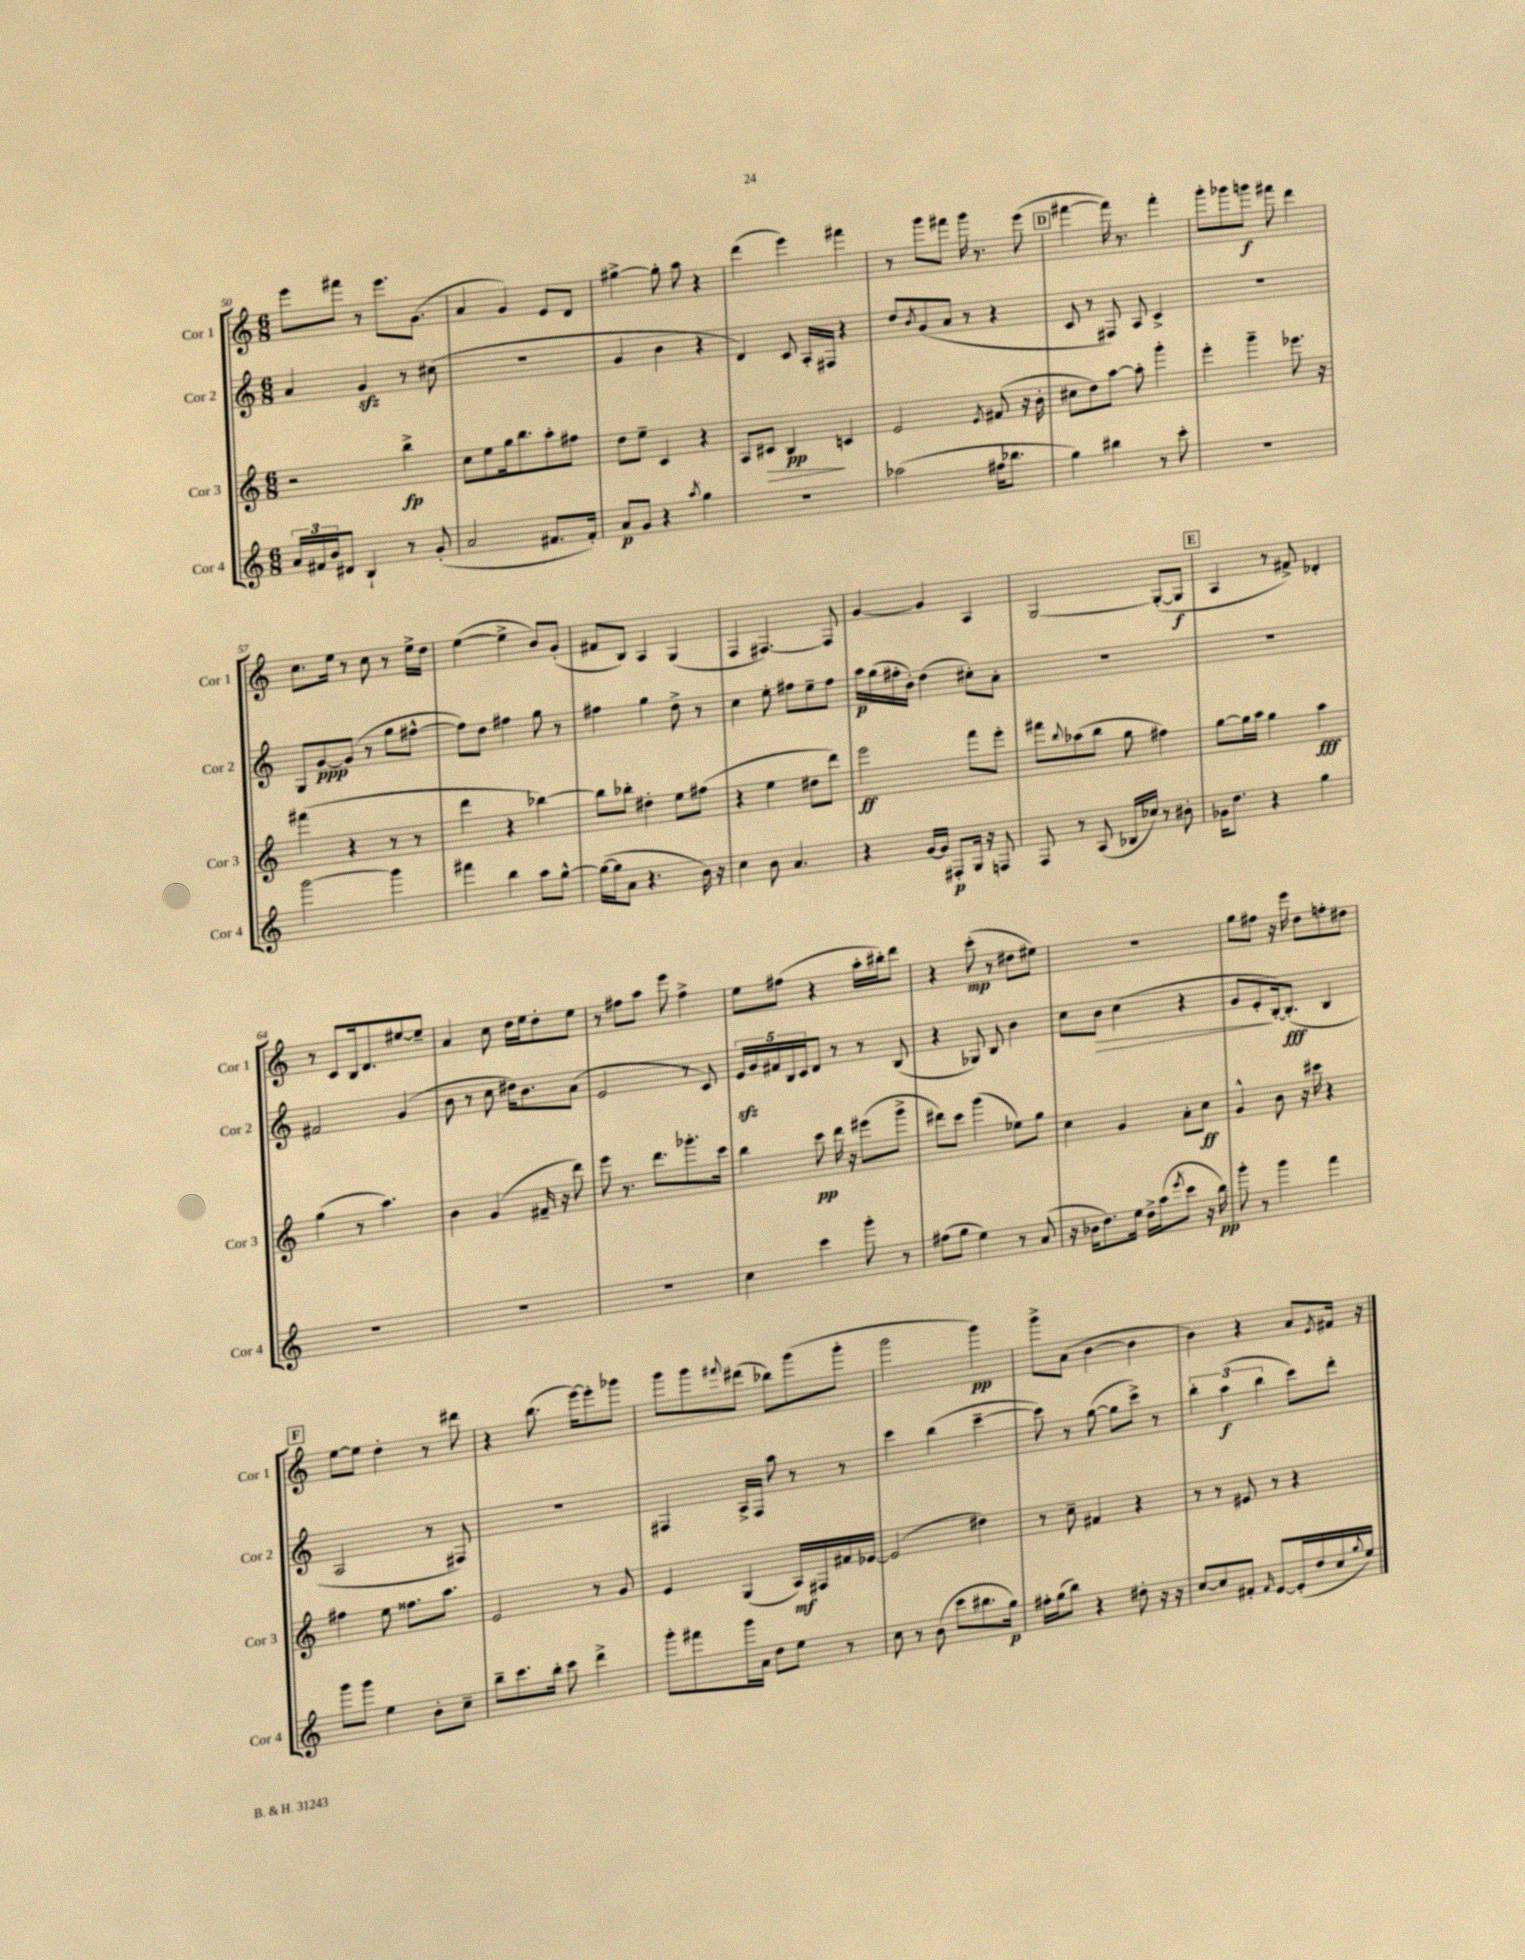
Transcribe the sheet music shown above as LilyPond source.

<<
\new StaffGroup <<
\new Staff = "s0" \with { instrumentName = "Cor 1" shortInstrumentName = "Cor 1" } {
    \clef treble \key c \major \numericTimeSignature \time 6/8
    e'''8 fis'''8 r8 e'''8. g'8.( |
    a'4 g'4) e'8 d'8 |
    gis''4~-> gis''8-. a''8 r4 |
    d'''4( e'''4) fis'''4 |
    r8 g'''8 fis'''8 g'''16 r8. e'''8( |
    \mark \markup { \box "D" } fis'''4~ fis'''16) r8. fis'''4-. |
    g'''8-. ges'''8 g'''8\f fis'''8 d'''4 |
    c''8. e''16 r8 c''8 r8 e''16-> d''16 |
    e''4~( e''4-> b'8) g'8-.( |
    fis'8 b8) a4 g4( |
    f4 fis4.~) fis8 |
    g'4~ g'4 a4 |
    g2~ g8~-.( g8\f |
    \mark \markup { \box "E" } a4 r8 fis'8->) des'4-. |
    r8 c'8 b16 d'8. eis''8~ eis''8-- |
    a'4 c''8 d''16 e''16 d''8-. e''8 |
    r8 fis''8 a''8 e'''8 fis''4-> |
    e''8 fis''8( r4 a''16-. bis''16-.) d'''8 |
    r4 c'''8-.\mp( r8 dis''8 eis''8) |
    R2. |
    g''8 fis''8 r16 e'''16 d''8 f''8-. dis''8 |
    \mark \markup { \box "F" } e''8~ e''8 d''4-. r8 dis'''8 |
    r4 b''8.( e'''16~) e'''8-. ges'''8 |
    g'''8 g'''8 \appoggiatura { fis'''8 } dis'''8( bes''8) g'''8( g'''8-. |
    g'''2 g'''4\pp) |
    g'''8-> a'8( b'4~ b'4 |
    b'4) r4 a'8 \acciaccatura { e'8 } fis'16 r16 \bar "|." |
}
\new Staff = "s1" \with { instrumentName = "Cor 2" shortInstrumentName = "Cor 2" } {
    \clef treble \key c \major \numericTimeSignature \time 6/8
    a'4 g'4\sfz r8 cis''8( |
    R2. |
    g'4 b'4 r4 |
    d'4) c'8 a16-. fis16 r4 |
    d''8 \acciaccatura { b'8 } g'8( a'8 r8 r4 |
    \mark \markup { \box "D" } c'8 r8 fis8) a8 c'4-> |
    R2. |
    g8 g'8~\ppp g'8( r8 g''8 fis''8~-^ |
    fis''8) d''8 fis''4 g''8 r8 |
    fis''4 g''4 d''8-> r8 |
    c''4 e''8-. fis''8 e''8-- fis''8 |
    a''16\p g''16( fis''16-. b'16-.) d''4( cis''8-.) a'8-. |
    R2. |
    \mark \markup { \box "E" } R2. |
    fis'2 g'4( |
    b'8 r8 c''8 dis''16) b'8. a'8( |
    e'2 r8 c'8) |
    \tuplet 5/4 { e'16\sfz g'16 fis'16 b16 c'16 } d'8 r8 r8 b8( |
    r4 ges8) b8 b'4 |
    c''8 b'8\> c''4( r4 |
    g'8 e'8-.\! b16~-.) b8.-.\fff( b4 |
    \mark \markup { \box "F" } a2 r8 fis8) |
    R2. |
    fis4 a16-> fis16 a''8 r8 r8 |
    c'''4 b''4( c'''4~-- |
    c'''8) r8 g''8~( g''8 c'''8->) r8 |
    \tuplet 3/2 { b''4-. a''4\f( b''4 } c'''8) d'''8-. \bar "|." |
}
\new Staff = "s2" \with { instrumentName = "Cor 3" shortInstrumentName = "Cor 3" } {
    \clef treble \key c \major \numericTimeSignature \time 6/8
    r2 b''4->\fp |
    c''8 e''8 g''16 b''8. a''8-. fis''8 |
    d''8 e''8-- c'4 r4 |
    a8 cis'8\> b4\pp\! c'4 |
    e'2 \acciaccatura { e'8 } fis'8( r16 b'16-. |
    \mark \markup { \box "D" } cis''8 d''8) a''8~ a''8-. g'''4-. |
    e'''4-. g'''4-- ees'''8. r16 |
    fis'''4( r4 r8 r8 |
    d'''4 r4 bes''4~) |
    bes''8 bes''8-. dis''4-. e''8 fis''8( |
    r4 e''4 dis''8 d'''8) |
    e'''2\ff f'''8 e'''8-. |
    fis'''8 \appoggiatura { b''8 } aes''8( b''8 g''8 fis''4) |
    \mark \markup { \box "E" } g''8~ g''16 a''16 g''4 a''4\fff |
    g''4( r8 a''4.) |
    b'4 g'4( fis'16-- r16 d'''8) |
    e'''8 r8. d'''8. ges'''8.-. c'''16 |
    b''4 c'''8\pp d'''16 r16 eis'''8( g'''8-> |
    dis'''8) c'''8 g'''4( ees''8) g''8 |
    c''4 g'4 a'8-. c''8\ff |
    g'4-^ b'8 r16 cis'''16 r4 |
    \mark \markup { \box "F" } fis''4 e''8 fisis''8. a''8. |
    e'2 r8 g'8 |
    e'4 g4( a16\mf) fis16 fis'16 ees'16~ |
    ees'2( dis''4) |
    r8 c''8-- fis'4 r4 |
    r8 r8 eis'8 r8 r4 \bar "|." |
}
\new Staff = "s3" \with { instrumentName = "Cor 4" shortInstrumentName = "Cor 4" } {
    \clef treble \key c \major \numericTimeSignature \time 6/8
    \tuplet 3/2 { a'16 fis'16 b'16 } dis'8 b4-! r8 g'8-.( |
    a'2 fis'8. fis'16-.) |
    a'8\p g'8 r4 \acciaccatura { a''8 } g''4 |
    R2. |
    aes''2( fis''16 bes''8. |
    \mark \markup { \box "D" } g''4) bis''4 r8 c'''8-. |
    R2. |
    g'''2~ g'''4 |
    fis'''4 b''4 a''8 g''8~-^ |
    g''16~( g''16 a'8 r4. b'16) r16 |
    c''4 b'8 a'4. |
    r4 g'16~ g'16 fis8-.\p g16 r16 f8 |
    f8 r8 a8( bes16 ces''16) r8 bis'8-. |
    \mark \markup { \box "E" } ges'16 d''8. r4 g''4 |
    R2. |
    R2. |
    R2. |
    c''4 c'''4 g'''8-. r8 |
    fis''8( g''8 e''4) r8 a'8( |
    r16 bes'16 d''8.) e''16 d''16-> a''16( \acciaccatura { e'''8 } c'''8 r16 b''16\pp) |
    g'''8-. r8 g'''4 f'''4 |
    \mark \markup { \box "F" } g'''8 g'''8 e''4 b'8-. c''8-- |
    b''8-- c'''8. b''16-. c'''8 d'''4-> |
    g'''8-. fis'''8 g'''16 a'16 d''8 e''8 r8 |
    c''8 r8 b'8( c'''8 bis''8. g''16\p) |
    fis''16-. g''16( b''8) r4 dis''8-. r16 r16 |
    c''8~ c''8 fis'8-. \grace { fis'16 } e'8~ e'16-.( d''16 c''16 \appoggiatura { g''8 } e''16) \bar "|." |
}
>>
>>
\layout { \context { \Score currentBarNumber = #50 } }
